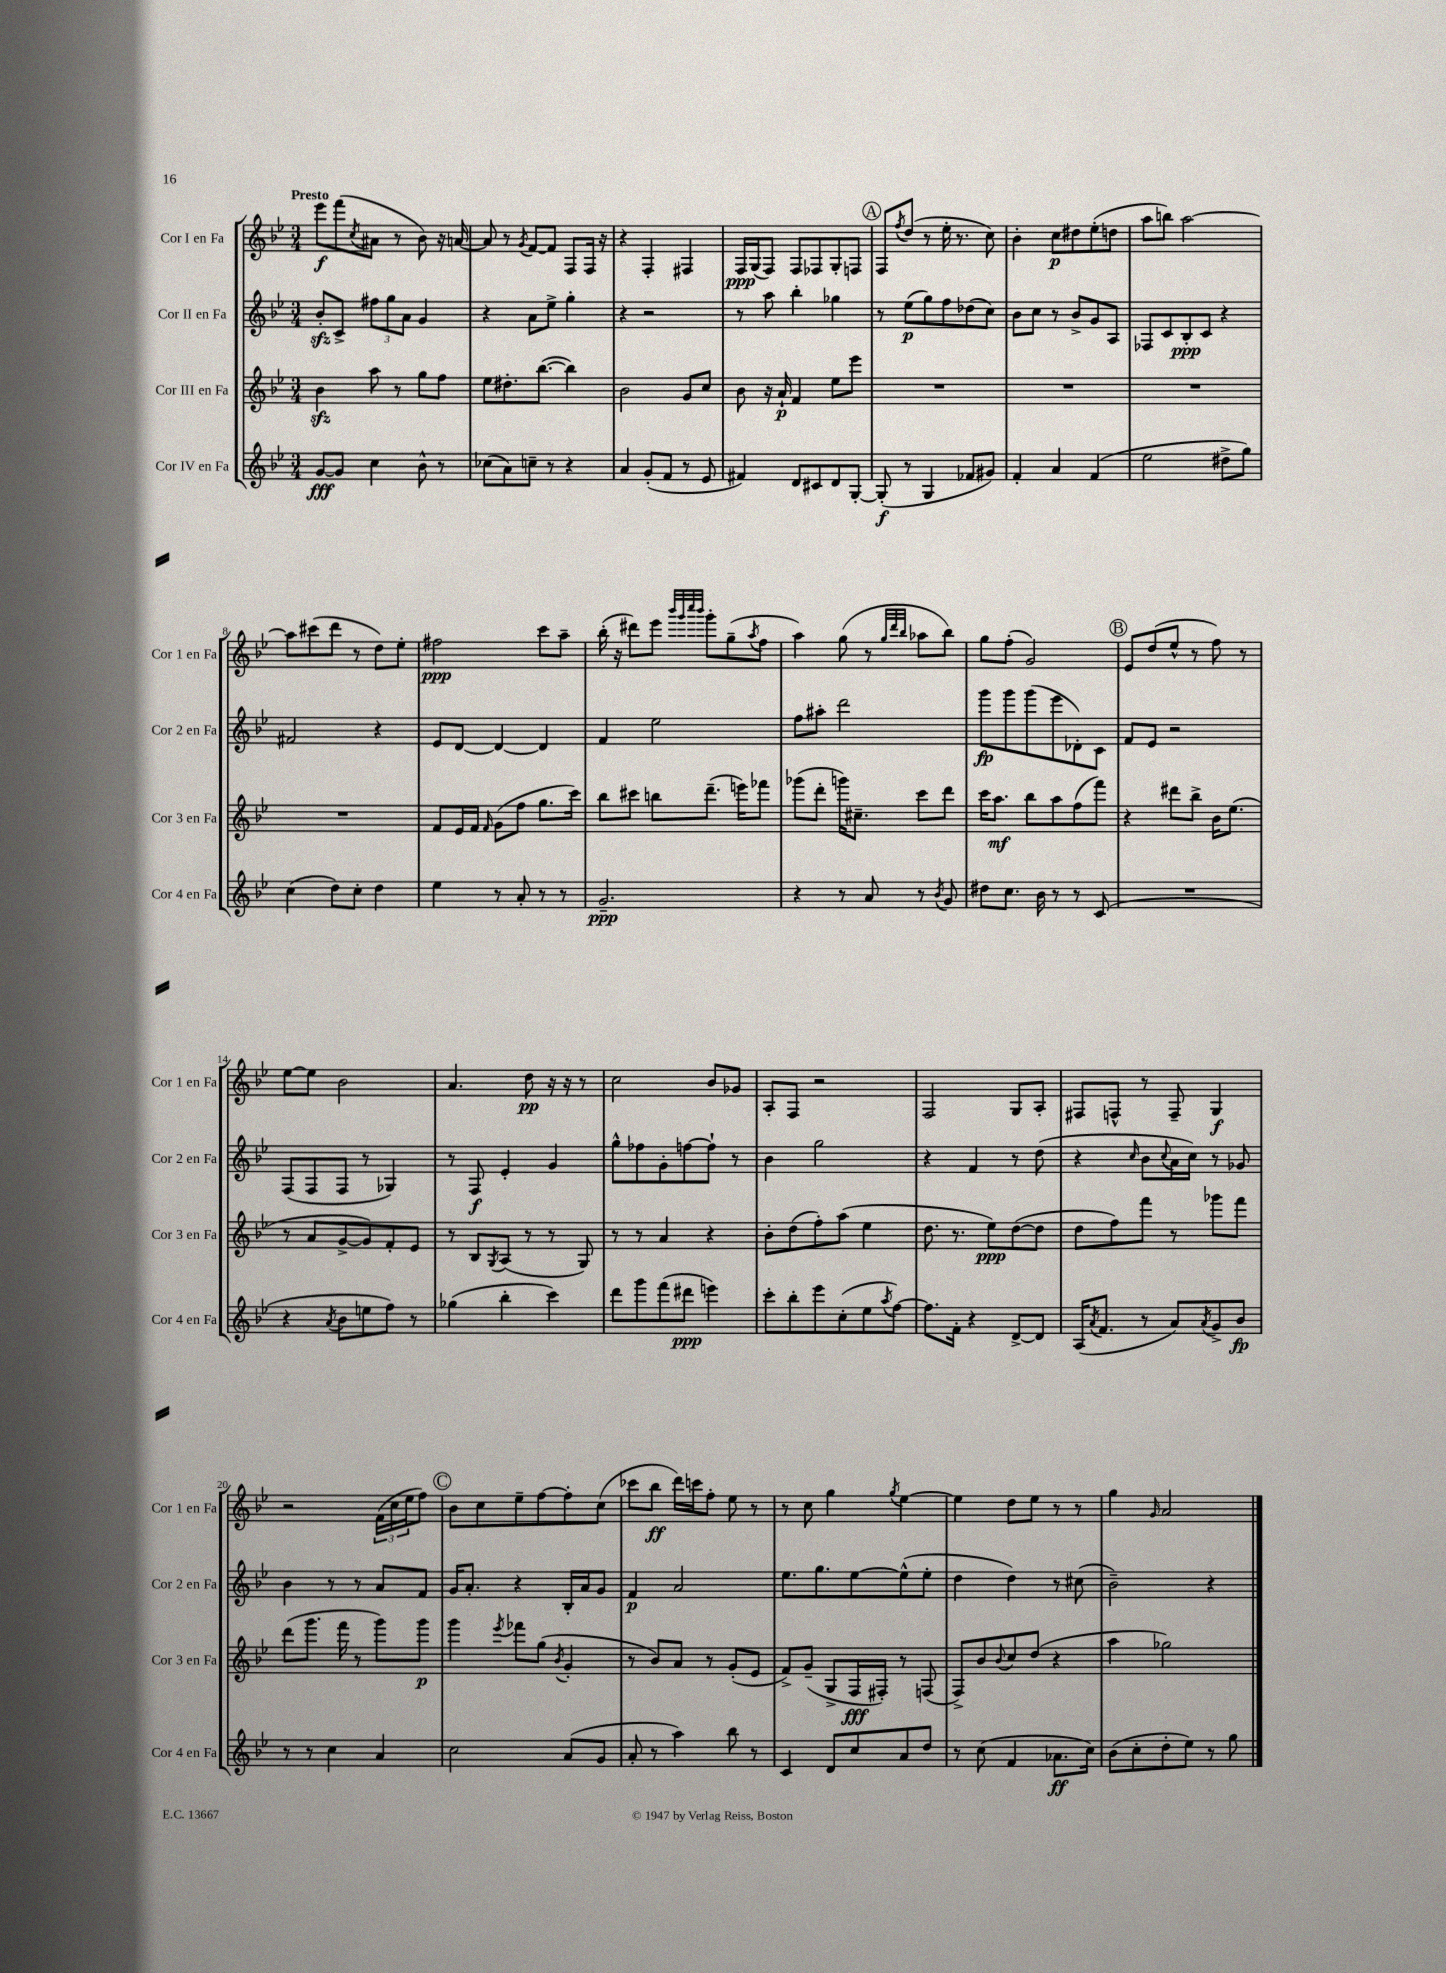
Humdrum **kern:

**kern	**dynam	**kern	**dynam	**kern	**dynam	**kern	**dynam
*part4	*part4	*part3	*part3	*part2	*part2	*part1	*part1
*staff4	*staff4	*staff3	*staff3	*staff2	*staff2	*staff1	*staff1
*I"Cor IV en Fa	*	*I"Cor III en Fa	*	*I"Cor II en Fa	*	*I"Cor I en Fa	*
*I'Cor 4 en Fa	*	*I'Cor 3 en Fa	*	*I'Cor 2 en Fa	*	*I'Cor 1 en Fa	*
*clefG2	*	*clefG2	*	*clefG2	*	*clefG2	*
*k[b-e-]	*	*k[b-e-]	*	*k[b-e-]	*	*k[b-e-]	*
*M3/4	*	*M3/4	*	*M3/4	*	*M3/4	*
=1	=1	=1	=1	=1	=1	=1	=1
!	!	!	!	!	!	!LO:TX:a:B:t=Presto	!
[8g/L	fff	4b-zz\	.	8b-zz'/L	.	8eee-\L	f
8g/J]	.	.	.	8c^/J	.	(8fff\	.
.	.	.	.	.	.	8qcc/	.
4cc\	.	8aa\	.	12ff#X\L	.	8a#X\J	.
.	.	.	.	12gg\	.	.	.
.	.	8r	.	.	.	8r	.
.	.	.	.	12a\J	.	.	.
8b-^^\	.	8gg\L	.	4g/	.	8b-\)	.
8r	.	8ff\J	.	.	.	16r	.
.	.	.	.	.	.	[16an/	.
=2	=2	=2	=2	=2	=2	=2	=2
(8cc-X\L	.	8ee-\L	.	4r	.	8a/]	.
8a\)	.	8.dd#X'\	.	.	.	8r	.
.	.	.	.	.	.	8qg/	.
8ccn~\J	.	.	.	8a\L	.	[8f/L	.
.	.	([8.bb-\J	.	.	.	.	.
8r	.	.	.	8ee-^\J	.	8f/J]	.
4r	.	4bb-\])	.	4gg'\	.	8F/L	.
.	.	.	.	.	.	16F/Jk	.
.	.	.	.	.	.	16r	.
=3	=3	=3	=3	=3	=3	=3	=3
4a/	.	2b-\	.	4r	.	4r	.
(8g'/L	.	.	.	2r	.	4F'/	.
8f/J	.	.	.	.	.	.	.
8r	.	8g/L	.	.	.	4F#X/	.
8e-/	.	8cc/J	.	.	.	.	.
=4	=4	=4	=4	=4	=4	=4	=4
4f#X/)	.	8b-\	.	8r	.	16F/LL	ppp
.	.	.	.	.	.	(16G/J	.
.	.	16r	.	8aa\	.	8F/J)	.
.	.	16a`/	p	.	.	.	.
8d/L	.	4f/	.	4bb-'\	.	8F/L	.
8c#X/	.	.	.	.	.	8F-X/	.
8d/	.	8ee-\L	.	4gg-X\	.	8G'/	.
[8G'/J	.	8eee-\J	.	.	.	8Fn/J	.
!!LO:REH:place=s1:t=A
=5	=5	=5	=5	=5	=5	=5	=5
(8G'/]	f	2.r	.	8r	.	8F/L	.
.	.	.	.	.	.	8qff/	.
8r	.	.	.	(8ee-\L	p	(8dd/J	.
4G/	.	.	.	8gg\)	.	8r	.
.	.	.	.	8ff\	.	16ee-'\	.
.	.	.	.	.	.	8.r	.
8f-X/L	.	.	.	(8dd-X\	.	.	.
8g#X/J)	.	.	.	8cc\J)	.	8cc\)	.
=6	=6	=6	=6	=6	=6	=6	=6
4f'/	.	2.r	.	8b-\L	.	4b-'\	.
.	.	.	.	8cc\J	.	.	.
4a/	.	.	.	8r	.	8cc\L	p
.	.	.	.	8b-^/L	.	8dd#X\	.
(4f/	.	.	.	8g/	.	(8ee-'\	.
.	.	.	.	8A/J	.	8ddn\J	.
=7	=7	=7	=7	=7	=7	=7	=7
2ee-\	.	2.r	.	8F-X/L	.	8aa\L	.
.	.	.	.	8c/	.	8bbn\J)	.
.	.	.	.	8B-'/	ppp	[2aa\	.
.	.	.	.	8c/J	.	.	.
8dd#X^\L	.	.	.	4r	.	.	.
8gg\J)	.	.	.	.	.	.	.
!!LO:LB:g=z
=8	=8	=8	=8	=8	=8	=8	=8
(4cc\	.	2.r	.	2f#X/	.	8aa\L]	.
.	.	.	.	.	.	(8ccc#X\	.
8dd\L)	.	.	.	.	.	8ddd\J	.
8cc'\J	.	.	.	.	.	8r	.
4dd\	.	.	.	4r	.	8dd\L)	.
.	.	.	.	.	.	8ee-'\J	.
=9	=9	=9	=9	=9	=9	=9	=9
4ee-\	.	8f/L	.	8e-/L	.	2ff#X\	ppp
.	.	16e-/L	.	[8d/J	.	.	.
.	.	16f/JJ	.	.	.	.	.
.	.	16qqf/	.	.	.	.	.
8r	.	(8g\L	.	4d/_	.	.	.
8a'/	.	8ff\J	.	.	.	.	.
8r	.	8.gg\L	.	4d/]	.	8ccc\L	.
8r	.	.	.	.	.	8aa~\J	.
.	.	16ccc\Jk)	.	.	.	.	.
=10	=10	=10	=10	=10	=10	=10	=10
2.g~/	ppp	8bb-\L	.	4f/	.	(16bb-'\	.
.	.	.	.	.	.	16r	.
.	.	8ccc#X\J	.	.	.	8ddd#X\L)	.
.	.	8bbn\L	.	2ee-\	.	8eee-\J	.
.	.	.	.	.	.	32qqbbb-/LLL	.
.	.	.	.	.	.	32qqggg/	.
.	.	.	.	.	.	32qqcccc/	.
.	.	.	.	.	.	32qqbbb-/JJJ	.
.	.	(8.ddd~\J	.	.	.	8ggg'\L	.
.	.	.	.	.	.	(8gg~\	.
.	.	16eeen\KL)	.	.	.	.	.
.	.	.	.	.	.	8qaa/	.
.	.	8fff-X\J	.	.	.	8ff\J	.
=11	=11	=11	=11	=11	=11	=11	=11
4r	.	(8ggg-X\L	.	8ff\L	.	4aa\)	.
.	.	8ddd'\J	.	8aa#X'\J	.	.	.
8r	.	16gggn\KL)	.	2ddd\	.	(8gg\	.
.	.	8.cc#X~\J	.	.	.	.	.
8a/	.	.	.	.	.	8r	.
.	.	.	.	.	.	32qqgg/LLL	.
.	.	.	.	.	.	32qqddd/	.
.	.	.	.	.	.	32qqbb-/JJJ	.
8r	.	8ccc\L	.	.	.	8aa-X\L	.
8qb-/	.	.	.	.	.	.	.
8g/	.	8ddd\J	.	.	.	8bb-\J)	.
=12	=12	=12	=12	=12	=12	=12	=12
8dd#X\L	.	16ccc\KL	.	8ggg\L	fp	8gg\L	.
.	.	8.aa\J	mf	.	.	.	.
8.cc\J	.	.	.	8ggg\	.	(8ff'\J	.
.	.	8bb-\L	.	(8ggg\	.	2g/)	.
16b-\	.	.	.	.	.	.	.
8r	.	8aa\	.	8eee-\	.	.	.
8r	.	(8ff\	.	8d-X'\)	.	.	.
(8c/	.	8fff\J)	.	8c\J	.	.	.
!!LO:REH:place=s1:t=B
=13	=13	=13	=13	=13	=13	=13	=13
2.r	.	4r	.	8f/L	.	8e-/L	.
.	.	.	.	8e-/J	.	(8dd/	.
.	.	8ddd#X\L	.	2r	.	8ee-^^/J	.
.	.	8bb-^\J	.	.	.	8r	.
.	.	16b-\KL	.	.	.	8ff\)	.
.	.	(8.ee-\J	.	.	.	.	.
.	.	.	.	.	.	8r	.
!!LO:LB:g=z
=14	=14	=14	=14	=14	=14	=14	=14
4r	.	8r	.	(8F/L	.	[8ee-\L	.
.	.	8a/L	.	8F/	.	8ee-\J]	.
8qa/	.	.	.	.	.	.	.
8b-\L	.	[8g^/	.	8F/J	.	2b-\	.
8een\	.	8g/])	.	8r	.	.	.
8ff\J)	.	8f'/	.	4G-X/)	.	.	.
8r	.	8e-/J	.	.	.	.	.
=15	=15	=15	=15	=15	=15	=15	=15
(4gg-X\	.	8r	.	8r	.	4.a/	.
.	.	8B-/L	.	8F/	f	.	.
.	.	8qG/	.	.	.	.	.
4bb-'\	.	(8A/J	.	4e-'/	.	.	.
.	.	8r	.	.	.	8dd\	pp
4ccc\)	.	8r	.	4g/	.	16r	.
.	.	.	.	.	.	16r	.
.	.	8G/)	.	.	.	8r	.
=16	=16	=16	=16	=16	=16	=16	=16
8ddd\L	.	8r	.	8gg^^\L	.	2cc\	.
8ggg\	.	8r	.	8ff-X\	.	.	.
(8fff\	.	4a/	.	8g'\	.	.	.
8ddd#X\J	ppp	.	.	[8ffn\	.	.	.
4eeen\)	.	4r	.	8ff`\J]	.	8b-/L	.
.	.	.	.	8r	.	8g-X/J	.
=17	=17	=17	=17	=17	=17	=17	=17
8ccc'\L	.	8b-'\L	.	4b-\	.	8A'/L	.
8bb-'\	.	(8dd\	.	.	.	8F/J	.
8eee-\	.	8ff'\)	.	2gg\	.	2r	.
(8cc'\	.	(8aa\J	.	.	.	.	.
8ee-\	.	4ee-\	.	.	.	.	.
8qaa/	.	.	.	.	.	.	.
[8ff\J)	.	.	.	.	.	.	.
=18	=18	=18	=18	=18	=18	=18	=18
8.ff\L]	.	8.dd\	.	4r	.	2F/	.
16f'\Jk	.	8.r	.	.	.	.	.
4r	.	.	.	4f/	.	.	.
.	.	8ee-\L)	ppp	.	.	.	.
[8d^/L	.	([8dd\	.	8r	.	8G/L	.
8d/J]	.	8dd\J]	.	(8dd\	.	8A'/J	.
=19	=19	=19	=19	=19	=19	=19	=19
(16A/KL	.	8dd\L	.	4r	.	8F#X/L	.
8qa/	.	.	.	.	.	.	.
8.f/J	.	.	.	.	.	.	.
.	.	8ff\)	.	.	.	8Fn^^/J	.
.	.	.	.	16qqcc/	.	.	.
8r	.	8fff\J	.	8b-\L	.	8r	.
.	.	.	.	8qqcc/	.	.	.
8a/L)	.	8r	.	16a\L	.	8F~/	.
.	.	.	.	16cc\JJ)	.	.	.
8qa/	.	.	.	.	.	.	.
8g^/	.	8ggg-X\L	.	8r	.	4G/	f
8b-/J	fp	8fff\J	.	8g-X/	.	.	.
!!LO:LB:g=z
=20	=20	=20	=20	=20	=20	=20	=20
8r	.	(8ddd\L	.	4b-\	.	2r	.
8r	.	8.ggg\J	.	.	.	.	.
4cc\	.	.	.	8r	.	.	.
.	.	16fff\	.	.	.	.	.
.	.	8r	.	8r	.	.	.
4a/	.	8ggg\L)	.	8a/L	.	(24f\LL	.
.	.	.	.	.	.	24cc\	.
.	.	.	.	.	.	24ee-\J	.
.	.	8ggg\J	p	8f/J	.	8ff\J)	.
!!LO:REH:place=s1:t=C
=21	=21	=21	=21	=21	=21	=21	=21
2cc\	.	4ggg\	.	16g/KL	.	8b-\L	.
.	.	.	.	8.a'/J	.	.	.
.	.	.	.	.	.	8cc\	.
.	.	8qeee-/	.	.	.	.	.
.	.	8fff-X\L	.	4r	.	8ee-~\	.
.	.	(8gg\J	.	.	.	[8ff\	.
.	.	8qb-/	.	.	.	.	.
(8a/L	.	4g'/	.	16B-'/LL	.	8ff'\]	.
.	.	.	.	16a/J	.	.	.
8g/J	.	.	.	8g/J	.	(8cc\J	.
=22	=22	=22	=22	=22	=22	=22	=22
8a'/	.	8r	.	4f/	p	8ccc-X\L	.
8r	.	8b-/L)	.	.	.	8bb-\J	ff
4aa\)	.	8a/J	.	2a/	.	16ddd\LL)	.
.	.	.	.	.	.	16cccn\J	.
.	.	8r	.	.	.	8ff'\J	.
8bb-\	.	(8g'/L	.	.	.	8ee-\	.
8r	.	8e-/J	.	.	.	8r	.
=23	=23	=23	=23	=23	=23	=23	=23
4c/	.	8f^/L)	.	8.ee-\L	.	8r	.
.	.	(8g~/J	.	.	.	8cc\	.
.	.	.	.	8.gg\	.	.	.
8d/L	.	8G^/L	.	.	.	4gg\	.
8cc/	.	16F/L	fff	[8ee-\	.	.	.
.	.	16F#X'/JJ)	.	.	.	.	.
.	.	.	.	.	.	8qgg/	.
8a/	.	8r	.	(8ee-^^\]	.	[4ee-\	.
8dd/J	.	(8Fn/	.	8ee-'\J	.	.	.
=24	=24	=24	=24	=24	=24	=24	=24
8r	.	8F^/L)	.	4dd\	.	4ee-\]	.
(8cc\	.	8b-/	.	.	.	.	.
.	.	8qqb-/	.	.	.	.	.
4f/	.	8cc/	.	4dd\)	.	8dd\L	.
.	.	(8dd/J	.	.	.	8ee-\J	.
8.a-X\L	ff	4r	.	8r	.	8r	.
.	.	.	.	(8cc#X\	.	8r	.
16cc\Jk)	.	.	.	.	.	.	.
=25	=25	=25	=25	=25	=25	=25	=25
(8b-\L	.	4aa\	.	2b-~\)	.	4gg\	.
8cc'\	.	.	.	.	.	.	.
.	.	.	.	.	.	16qqg/	.
8dd'\	.	2gg-X\)	.	.	.	2a/	.
8ee-\J)	.	.	.	.	.	.	.
8r	.	.	.	4r	.	.	.
8gg\	.	.	.	.	.	.	.
==	==	==	==	==	==	==	==
*-	*-	*-	*-	*-	*-	*-	*-
